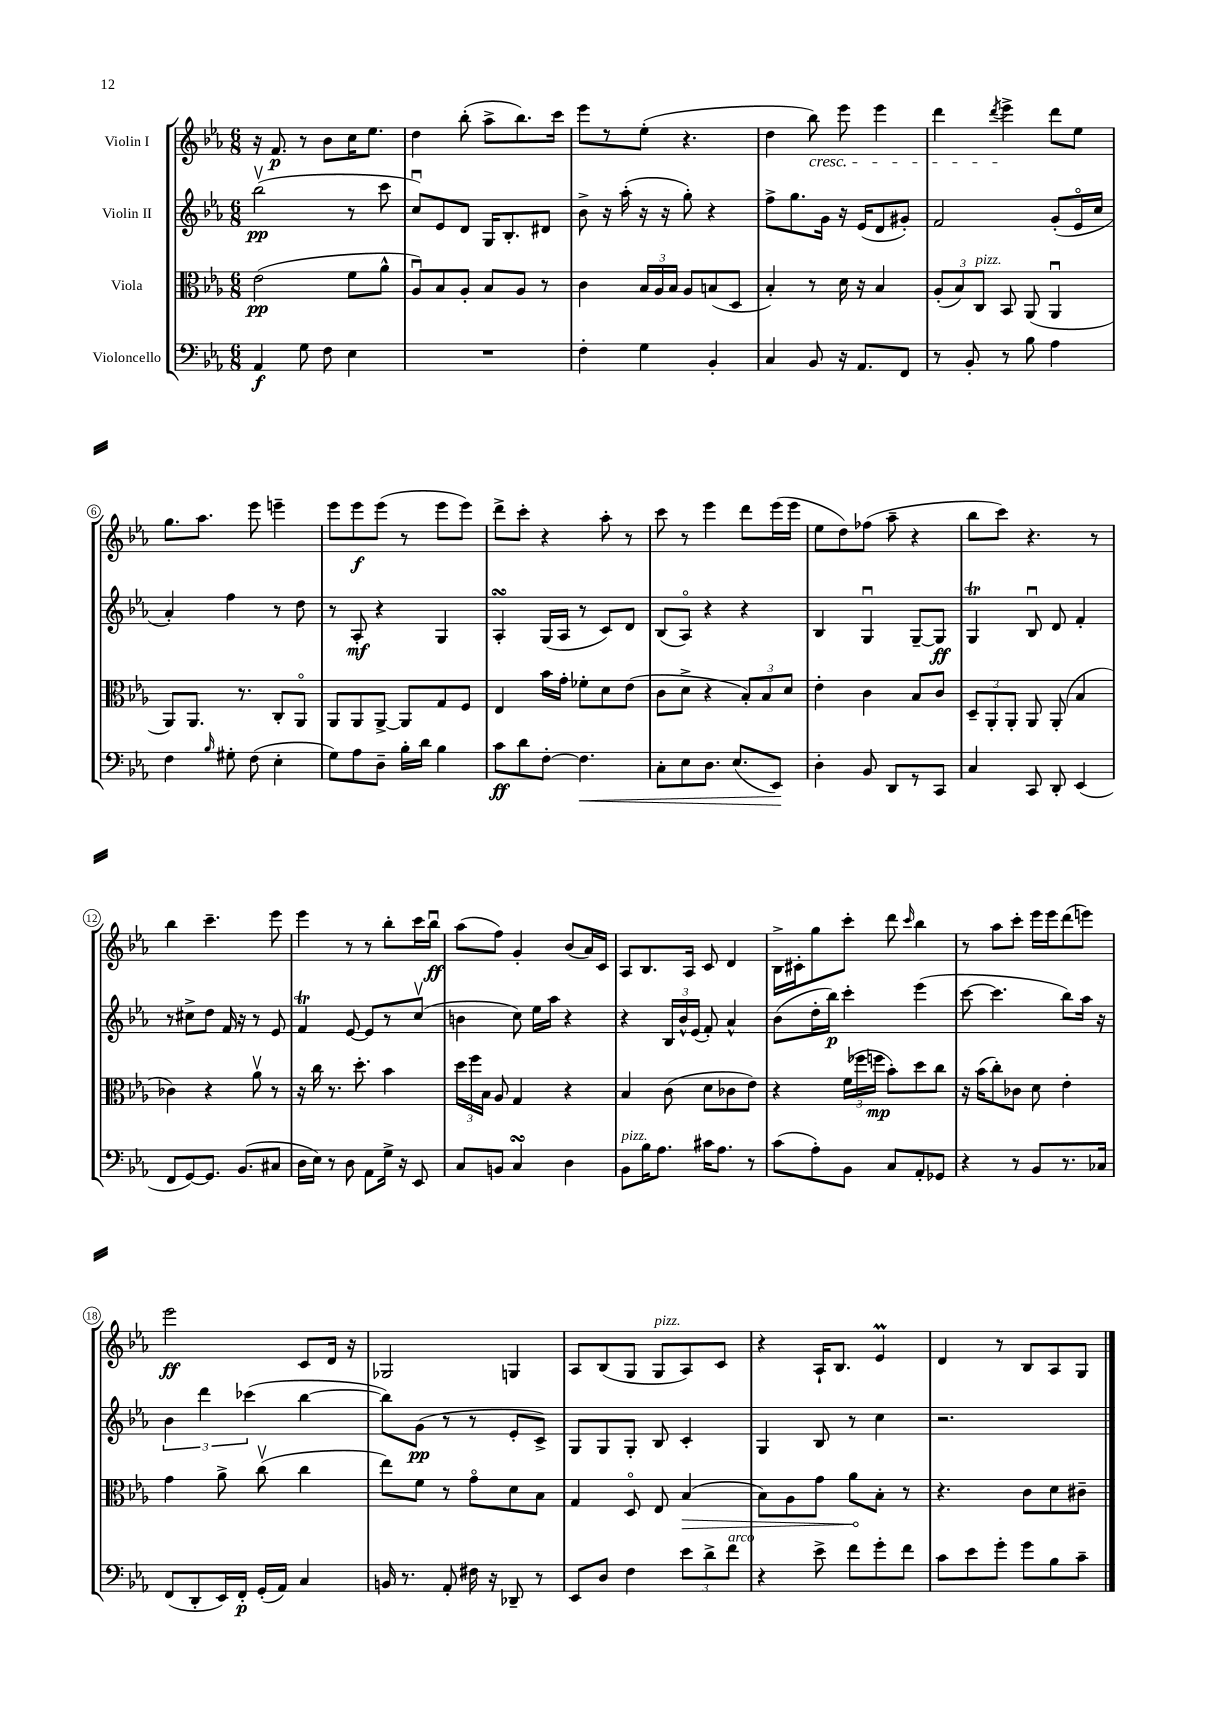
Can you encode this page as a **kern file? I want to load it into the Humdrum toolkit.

**kern	**dynam	**kern	**dynam	**kern	**dynam	**kern	**dynam
*part4	*part4	*part3	*part3	*part2	*part2	*part1	*part1
*staff4	*staff4	*staff3	*staff3	*staff2	*staff2	*staff1	*staff1
*I"Violoncello	*	*I"Viola	*	*I"Violin II	*	*I"Violin I	*
*clefF4	*	*clefC3	*	*clefG2	*	*clefG2	*
*k[b-e-a-]	*	*k[b-e-a-]	*	*k[b-e-a-]	*	*k[b-e-a-]	*
*M6/8	*	*M6/8	*	*M6/8	*	*M6/8	*
=1	=1	=1	=1	=1	=1	=1	=1
4AA-/	f	(2e-\	pp	(2bb-v\	pp	16r	.
.	.	.	.	.	.	8.f/	p
8G\	.	.	.	.	.	8r	.
8F\	.	.	.	.	.	8b-\L	.
4E-\	.	8f\L	.	8r	.	16cc\K	.
.	.	.	.	.	.	8.ee-\J	.
.	.	8a-^^\J	.	8ccc\	.	.	.
=2	=2	=2	=2	=2	=2	=2	=2
2.r	.	8A-u/L)	.	8ccu/L)	.	4dd\	.
.	.	8B-/	.	8e-/	.	.	.
.	.	8A-'/J	.	8d/J	.	(8bb-'\	.
.	.	8B-/L	.	16G/KL	.	8aa-^\L	.
.	.	.	.	8.B-'/	.	.	.
.	.	8A-/J	.	.	.	8.bb-\)	.
.	.	8r	.	8d#X/J	.	.	.
.	.	.	.	.	.	16ccc\Jk	.
=3	=3	=3	=3	=3	=3	=3	=3
4F'\	.	4c\	.	8b-^\	.	8eee-\L	.
.	.	.	.	16r	.	8r	.
.	.	.	.	(16aa-'\	.	.	.
4G\	.	24B-/LL	.	16r	.	(8ee-'\J	.
.	.	24A-/	.	.	.	.	.
.	.	.	.	16r	.	.	.
.	.	24B-/JJ	.	.	.	.	.
.	.	8A-/L	.	8gg'\)	.	4.r	.
4BB-'/	.	(8Bn/	.	4r	.	.	.
.	.	8D/J	.	.	.	.	.
=4	=4	=4	=4	=4	=4	=4	=4
4C/	.	4B-'/)	.	8ff^\L	.	4dd\	.
.	.	.	.	8.gg\	.	.	.
!	!	!	!	!	!	!LO:TX:b:i:t=cresc.	!
8BB-/	.	8r	.	.	.	8bb-\)	.
.	.	.	.	16g\Jk	.	.	.
16r	.	16d\	.	16r	.	8eee-\	.
8.AA-/L	.	16r	.	(16e-/KL	.	.	.
.	.	4B-/	.	8d/	.	4eee-\	.
8FF/J	.	.	.	8g#X'/J)	.	.	.
=5	=5	=5	=5	=5	=5	=5	=5
8r	.	(12A-'/L	.	2f/	.	4ddd\	.
.	.	12B-/)	.	.	.	.	.
8BB-'/	.	.	.	.	.	.	.
!	!	!LO:TX:a:i:t=pizz.	!	!	!	!	!
.	.	12C/J	.	.	.	.	.
.	.	.	.	.	.	8qddd/	.
8r	.	8BB-/	.	.	.	4eee-^\	.
8B-\	.	(8AA-/	.	.	.	.	.
4A-\	.	4AA-u/	.	(8g'/L	.	8ddd\L	.
.	.	.	.	16e-/L	.	8ee-\J	.
.	.	.	.	16cc/JJ	.	.	.
!!LO:LB:g=z
=6	=6	=6	=6	=6	=6	=6	=6
4F\	.	8AA-/L)	.	4a-'/)	.	8.gg\L	.
.	.	8.AA-/J	.	.	.	.	.
.	.	.	.	.	.	8.aa-\J	.
16qqB-/	.	.	.	.	.	.	.
8G#X'\	.	.	.	4ff\	.	.	.
.	.	8.r	.	.	.	.	.
(8F\	.	.	.	.	.	8eee-\	.
4E-'\	.	8C'/L	.	8r	.	4eeen~\	.
.	.	8AA-/J	.	8dd\	.	.	.
=7	=7	=7	=7	=7	=7	=7	=7
8G\L)	.	8AA-/L	.	8r	.	8eee-\L	.
8A-\	.	8AA-/	.	8A-'/	mf	8eee-\	f
8D~\J	.	[8AA-^/J	.	4r	.	(8eee-\J	.
16B-'\LL	.	8AA-/L]	.	.	.	8r	.
16d\JJ	.	.	.	.	.	.	.
4B-\	.	8G/	.	4G/	.	8eee-\L	.
.	.	8F/J	.	.	.	8eee-\J)	.
=8	=8	=8	=8	=8	=8	=8	=8
8c\L	ff	4E-/	.	4A-sSSs'/	.	8ddd^\L	.
8d\	.	.	.	.	.	8ccc'\J	.
[8F'\J	.	16b-\LL	.	(16G/LL	.	4r	.
.	.	16g'\JJ	.	16A-/JJ	.	.	.
!	!LO:HP:b	!	!	!	!	!	!
4.F\]	<	8f-X'\L	.	8r	.	.	.
.	.	8d\	.	8c/L)	.	8aa-'\	.
.	.	(8e-\J	.	8d/J	.	8r	.
=9	=9	=9	=9	=9	=9	=9	=9
8C'\L	.	8c\L	.	(8B-/L	.	8ccc\	.
8E-\	.	8d^\J	.	8A-/J)	.	8r	.
8.D\J	.	4r	.	4r	.	4eee-\	.
(8.E-/L	.	.	.	.	.	.	.
.	.	12B-'/L)	.	4r	.	8ddd\L	.
.	.	12B-/	.	.	.	.	.
8EE-/J)	.	.	.	.	.	(16eee-\L	.
.	.	12d/J	.	.	.	.	.
.	.	.	.	.	.	16eee-\JJ	.
.	[	.	.	.	.	.	.
=10	=10	=10	=10	=10	=10	=10	=10
4D'\	.	4e-'\	.	4B-/	.	8ee-\L	.
.	.	.	.	.	.	8dd\)	.
8BB-/	.	4c\	.	4Gu/	.	(8ff-X\J	.
8DD/L	.	.	.	.	.	8aa-~\	.
8r	.	8B-/L	.	[8G~/L	.	4r	.
8CC/J	.	8c/J	.	8G/J]	ff	.	.
=11	=11	=11	=11	=11	=11	=11	=11
4C/	.	12D~/L	.	4Gt/	.	8bb-\L	.
.	.	12AA-'/	.	.	.	.	.
.	.	.	.	.	.	8ccc\J)	.
.	.	12AA-'/J	.	.	.	.	.
8CC/	.	8AA-/	.	8B-u/	.	4.r	.
8DD'/	.	(8AA-'/	.	8d/	.	.	.
(4EE-/	.	4B-/	.	4f'/	.	.	.
.	.	.	.	.	.	8r	.
!!LO:LB:g=z
=12	=12	=12	=12	=12	=12	=12	=12
8FF/L	.	4c-X\)	.	8r	.	4bb-\	.
[8GG/)	.	.	.	8cc#X^\L	.	.	.
8.GG/J]	.	4r	.	8dd\J	.	4.ccc~\	.
.	.	.	.	16f/	.	.	.
(8.BB-/L	.	.	.	16r	.	.	.
.	.	8a-v\	.	8r	.	.	.
8C#X/J	.	8r	.	8e-/	.	8eee-\	.
=13	=13	=13	=13	=13	=13	=13	=13
16D\LL	.	16r	.	4fT/	.	4eee-\	.
16E-\JJ)	.	16cc\	.	.	.	.	.
8r	.	8.r	.	.	.	.	.
8D\	.	.	.	[8e-/	.	8r	.
.	.	8.dd'\	.	.	.	.	.
8AA-\L	.	.	.	8e-/L]	.	8r	.
16G^\Jk	.	4b-\	.	8r	.	8bb-'\L	.
16r	.	.	.	.	.	.	.
8EE-/	.	.	.	(8ccv/J	.	16ccc\L	.
.	.	.	.	.	.	16bb-u\JJ	ff
=14	=14	=14	=14	=14	=14	=14	=14
8C/L	.	24dd\LL	.	4bn\	.	(8aa-\L	.
.	.	24ff\	.	.	.	.	.
.	.	24B-\JJ	.	.	.	.	.
8BBn/J	.	8A-/	.	.	.	8ff\J)	.
4CsSSS/	.	4G/	.	8cc\)	.	4g'/	.
.	.	.	.	16ee-\LL	.	.	.
.	.	.	.	16aa-\JJ	.	.	.
4D\	.	4r	.	4r	.	(8b-/L	.
.	.	.	.	.	.	16a-/L)	.
.	.	.	.	.	.	16c/JJ	.
=15	=15	=15	=15	=15	=15	=15	=15
!LO:TX:a:i:t=pizz.	!	!	!	!	!	!	!
8BB-\L	.	4B-/	.	4r	.	8A-/L	.
16B-\K	.	.	.	.	.	8.B-/	.
8.A-\J	.	.	.	.	.	.	.
.	.	(8c\	.	24B-/LL	.	.	.
.	.	.	.	24b-^^/	.	.	.
.	.	.	.	.	.	16A-/Jk	.
.	.	.	.	(24e-/JJ	.	.	.
16c#X\KL	.	8d\L	.	8f'/)	.	8c/	.
8.A-\J	.	.	.	.	.	.	.
.	.	8c-X\	.	4a-^^/	.	4d/	.
8r	.	8e-\J)	.	.	.	.	.
=16	=16	=16	=16	=16	=16	=16	=16
(8c\L	.	4r	.	(8b-\L	.	16B-^\LL	.
.	.	.	.	.	.	16c#X'\J	.
8A-'\)	.	.	.	16dd'\L	.	8gg\	.
.	.	.	.	16bb-\JJ)	p	.	.
8BB-\J	.	(24f\LL	.	4ccc'\	.	8ccc'\J	.
.	.	24ff-X\	.	.	.	.	.
.	.	24ffn\JJ	mp	.	.	.	.
8C/L	.	8b-'\L)	.	.	.	8ddd\	.
.	.	.	.	.	.	16qqccc/	.
8AA-'/	.	8dd\	.	(4eee-\	.	4bb-\	.
8GG-X/J	.	8cc\J	.	.	.	.	.
=17	=17	=17	=17	=17	=17	=17	=17
4r	.	16r	.	[8ccc\	.	8r	.
.	.	(16b-\KL	.	.	.	.	.
.	.	8cc'\)	.	4.ccc\]	.	8aa-\L	.
8r	.	8c-X\J	.	.	.	8ccc'\J	.
8BB-/L	.	8d\	.	.	.	16eee-\LL	.
.	.	.	.	.	.	16eee-\J	.
8.r	.	4e-'\	.	8bb-\L)	.	(8ddd\	.
.	.	.	.	16aa-\Jk	.	8eeen\J)	.
16C-X/Jk	.	.	.	16r	.	.	.
!!LO:LB:g=z
=18	=18	=18	=18	=18	=18	=18	=18
(8FF/L	.	4g\	.	6b-\	.	2eee-\	ff
8DD'/	.	.	.	.	.	.	.
.	.	.	.	6ddd\	.	.	.
16EE-/L)	.	8a-^\	.	.	.	.	.
16FF'/JJ	p	.	.	.	.	.	.
.	.	.	.	(6ccc-X\	.	.	.
(16GG'/LL	.	(8ccv\	.	.	.	.	.
16AA-/JJ)	.	.	.	.	.	.	.
4C/	.	4cc\	.	[4bb-\	.	8c/L	.
.	.	.	.	.	.	16d/Jk	.
.	.	.	.	.	.	16r	.
=19	=19	=19	=19	=19	=19	=19	=19
16BBn/	.	8ee-\L)	.	8bb-\L])	.	2G-X/	.
8.r	.	.	.	.	.	.	.
.	.	8f\J	.	(8g\J	pp	.	.
8AA-'/	.	8r	.	8r	.	.	.
16F#X\	.	8g\L	.	8r	.	.	.
16r	.	.	.	.	.	.	.
8DD-X~/	.	8d\	.	8e-'/L	.	4Gn/	.
8r	.	8B-\J	.	8c^/J)	.	.	.
=20	=20	=20	=20	=20	=20	=20	=20
8EE-/L	.	4G/	.	8G/L	.	8A-/L	.
8D/J	.	.	.	8G/	.	(8B-/	.
4F\	.	8D/	.	8G'/J	.	8G/J	.
!	!	!	!	!	!	!LO:TX:a:i:t=pizz.	!
.	.	8E-/	.	8B-/	.	8G/L	.
!	!	!	!LO:HP:b	!	!	!	!
12e-\L	.	(4B-/	>	4c'/	.	8A-/)	.
12d^\	.	.	.	.	.	.	.
.	.	.	.	.	.	8c/J	.
!LO:TX:a:i:t=arco	!	!	!	!	!	!	!
12f\J	.	.	.	.	.	.	.
=21	=21	=21	=21	=21	=21	=21	=21
4r	.	8B-\L)	.	4G/	.	4r	.
.	.	8A-\	.	.	.	.	.
8e-^\	.	8g\J	.	8B-/	.	16A-`/KL	.
.	.	.	.	.	.	8.B-/J	.
8f\L	.	8a-\L	.	8r	.	.	.
8g'\	.	8B-'\J	]	4cc\	.	4e-M/	.
8f\J	.	8r	.	.	.	.	.
=22	=22	=22	=22	=22	=22	=22	=22
8c\L	.	4.r	.	2.r	.	4d/	.
8e-\	.	.	.	.	.	.	.
8g'\J	.	.	.	.	.	8r	.
8g\L	.	8c\L	.	.	.	8B-/L	.
8B-\	.	8d\	.	.	.	8A-/	.
8c~\J	.	8c#X~\J	.	.	.	8G/J	.
==	==	==	==	==	==	==	==
*-	*-	*-	*-	*-	*-	*-	*-
